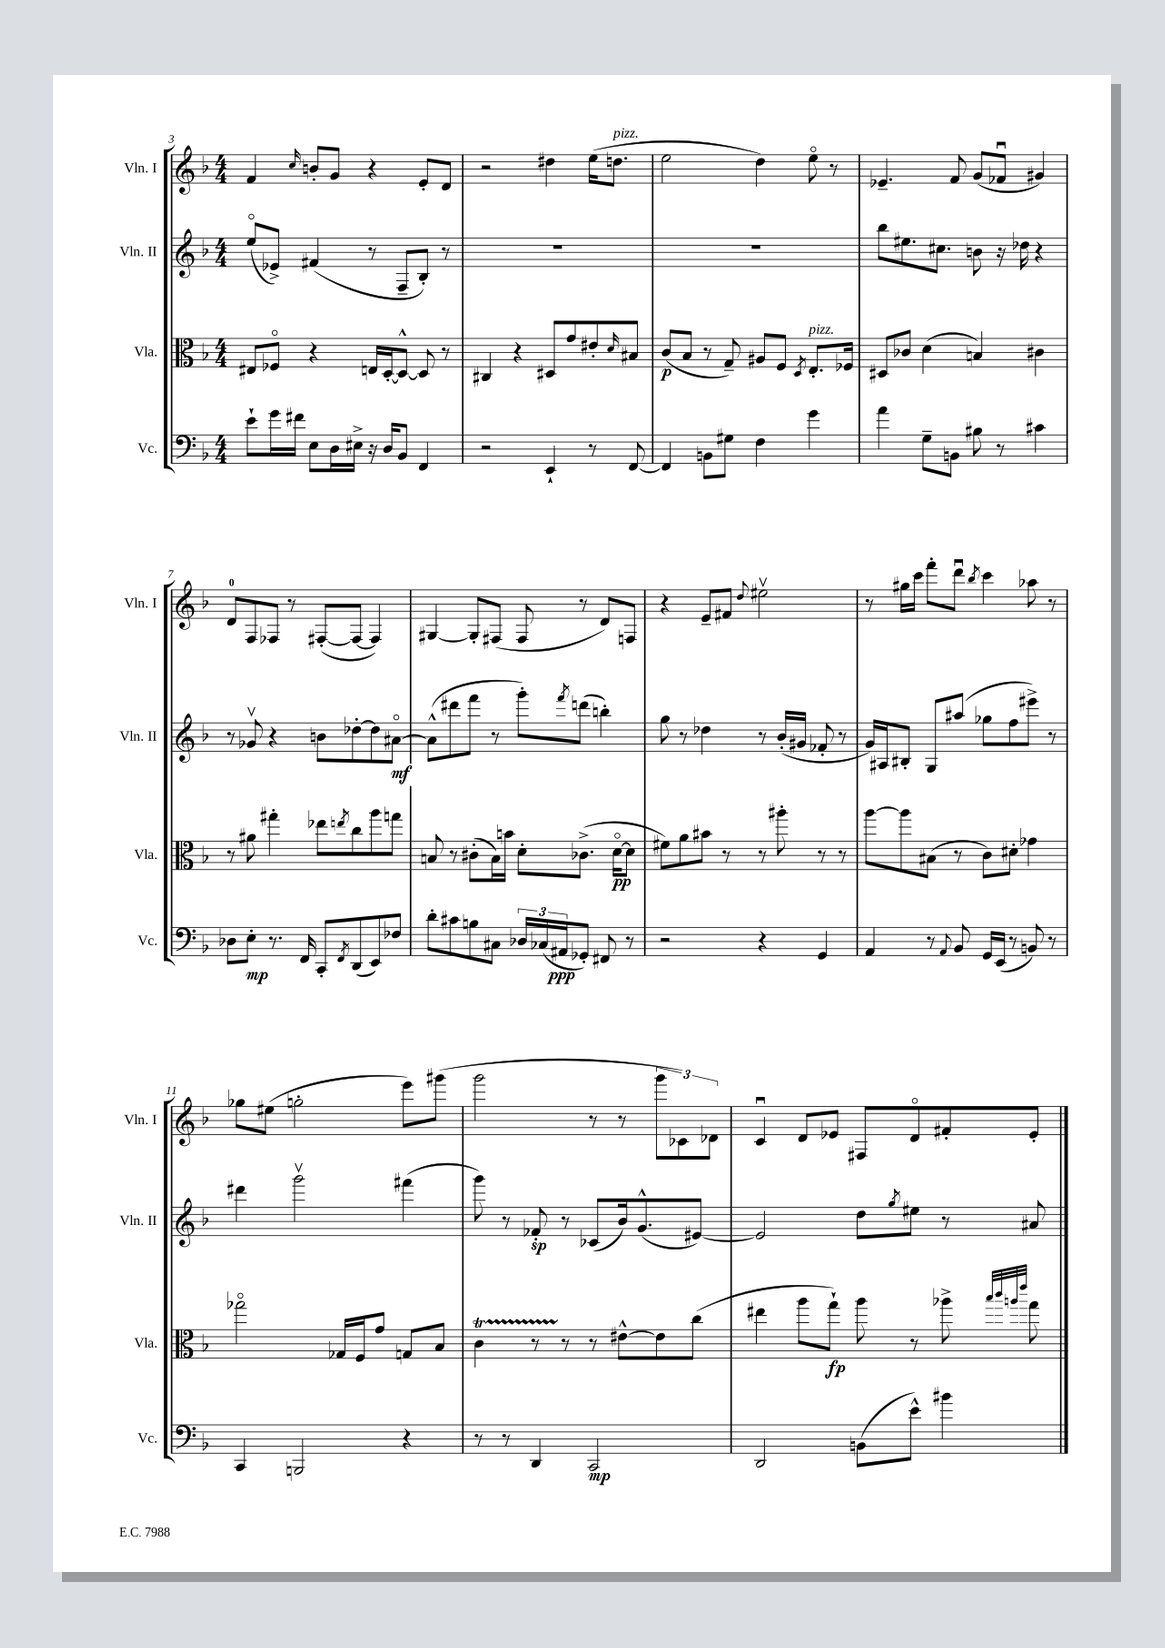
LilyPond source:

<<
\new StaffGroup <<
\new Staff = "s0" \with { instrumentName = "Vln. I" shortInstrumentName = "Vln. I" } {
    \clef treble \key f \major \numericTimeSignature \time 4/4
    f'4 \grace { c''16 } b'8-. g'8 r4 e'8-. d'8 |
    r2 dis''4 e''16( d''8.^\markup { \italic "pizz." } |
    e''2 d''4) e''8\flageolet r8 |
    ees'4.-- f'8 g'8( fes'8\downbow gis'4) |
    d'8-0 f8 fes8 r8 fis8~-.( fis8~ fis4) |
    gis4~ gis8-. fis8( fis8 r8 d'8) f8 |
    r4 e'8-- fis'8 \appoggiatura { d''8 } eis''2\upbow |
    r8 gis''16 c'''16 f'''8-. d'''8\downbow \acciaccatura { bes''8 } c'''4 aes''8 r8 |
    ges''8 eis''8( g''2-. e'''8) gis'''8( |
    g'''2 r8 r8 \tuplet 3/2 { g'''8 ces'8) des'8 } |
    c'4\downbow d'8 ees'8 fis8 d'8\flageolet fis'8-. ees'8-. \bar "|." |
}
\new Staff = "s1" \with { instrumentName = "Vln. II" shortInstrumentName = "Vln. II" } {
    \clef treble \key f \major \numericTimeSignature \time 4/4
    e''8\flageolet( ees'8->) fis'4( r8 f8-- bes8-.) r8 |
    R1 |
    R1 |
    bes''8 eis''8. cis''8. b'8 r16 des''16 r4 |
    r8 ges'8\upbow r4 b'8 des''8~-. des''8 ais'8~\flageolet\mf |
    ais'8-^( dis'''8 f'''8 r8 g'''8-.) \acciaccatura { f'''8 } d'''8( b''4-.) |
    g''8 r8 des''4 r8 bes'16-.( gis'16 fes'8-. r8 |
    g'16) ais16 bis8-. g8 ais''8( ges''8 f''8 eis'''8->) r8 |
    dis'''4 g'''2\upbow fis'''4( |
    g'''8) r8 fes'8-.\sp r8 ces'8( bes'16) g'8.-^( eis'8~) |
    eis'2 d''8 \acciaccatura { g''8 } eis''8 r8 ais'8 \bar "|." |
}
\new Staff = "s2" \with { instrumentName = "Vla." shortInstrumentName = "Vla." } {
    \clef alto \key f \major \numericTimeSignature \time 4/4
    eis8 fes8\flageolet r4 e16 d16~-. d8~-^ d8 r8 |
    cis4 r4 dis8 g'8 eis'8-. \grace { d'16 } bis8 |
    c'8\p( bes8 r8 g8--) ais8 f8 \acciaccatura { d8 } e8.-.^\markup { \italic "pizz." } fes16 |
    dis8 ces'8 d'4( b4) cis'4 |
    r8 ais'8 gis''4-. ees''8 \acciaccatura { e''8 } c''8 a''8 g''8 |
    b8 r8 cis'8-.( b16) b'16 d'8-. ces'8.->( d'16~\flageolet\pp d'8 |
    fis'8) a'8 bis'8 r8 r8 ais''8-. r8 r8 |
    a''8~ a''8 bis8( r8 c'8) dis'8-. ges'4 |
    ges''2\flageolet ges16 f16 g'8 g8 bes8 |
    c'4\startTrillSpan r8 r8\stopTrillSpan r8 eis'8~-^ eis'8 c''8( |
    eis''4 a''8 g''8-!\fp) a''8 r8 aes''8-> \grace { bes''32 c'''32 a''32 e'''32 } g''8 \bar "|." |
}
\new Staff = "s3" \with { instrumentName = "Vc." shortInstrumentName = "Vc." } {
    \clef bass \key f \major \numericTimeSignature \time 4/4
    e'8-! g'16 fis'16 e8 d16 eis16-> r16 d16 bes,8 f,4 |
    r2 e,4-! r8 f,8~ |
    f,4 b,8 gis8 f4 g'4 |
    a'4 g8-- b,8 bis8 r8 cis'4 |
    des8 e8-.\mp r8. f,16 c,8-. \acciaccatura { f,8 } d,8( e,8) fes8 |
    d'8-. cis'8 b8 cis8 \tuplet 3/2 { des16 ces16( ais,16\ppp } ges,8-.) fis,8 r8 |
    r2 r4 g,4 |
    a,4 r8 \appoggiatura { a,8 } bes,8 g,16 e,16( r8 b,8) r8 |
    c,4 b,,2 r4 |
    r8 r8 d,4 c,2\mp |
    d,2 b,8( e'8-^) bis'4 \bar "|." |
}
>>
>>
\layout { \context { \Score currentBarNumber = #3 } }
